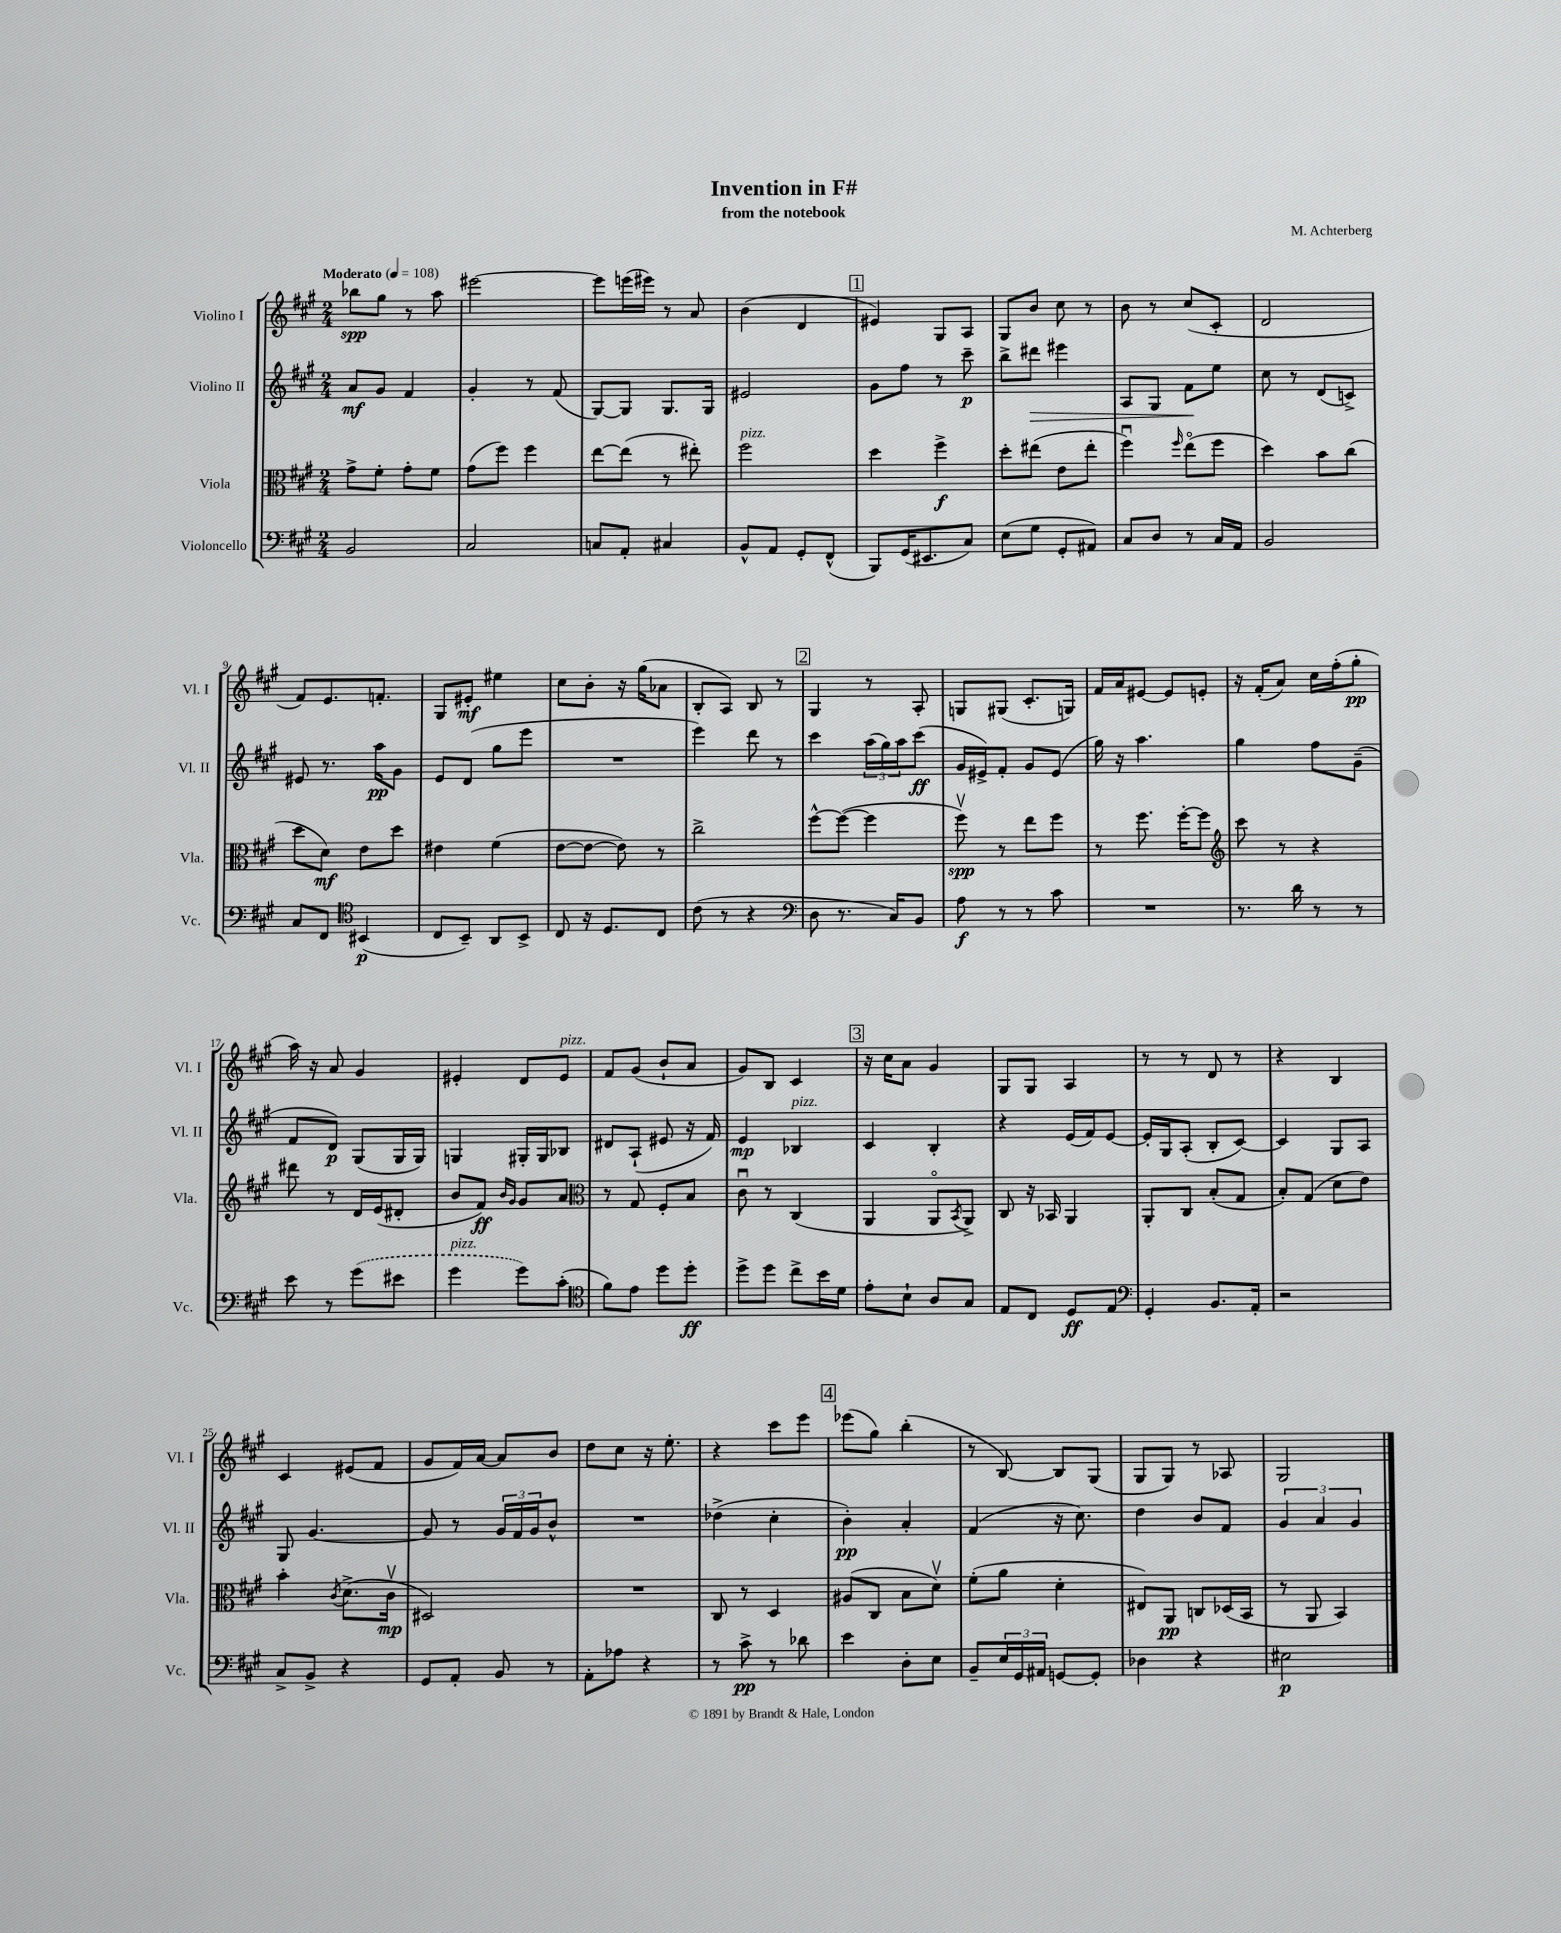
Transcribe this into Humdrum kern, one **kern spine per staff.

**kern	**dynam	**kern	**dynam	**kern	**dynam	**kern	**dynam
*part4	*part4	*part3	*part3	*part2	*part2	*part1	*part1
*staff4	*staff4	*staff3	*staff3	*staff2	*staff2	*staff1	*staff1
*I"Violoncello	*	*I"Viola	*	*I"Violino II	*	*I"Violino I	*
*I'Vc.	*	*I'Vla.	*	*I'Vl. II	*	*I'Vl. I	*
*clefF4	*	*clefC3	*	*clefG2	*	*clefG2	*
*k[f#c#g#]	*	*k[f#c#g#]	*	*k[f#c#g#]	*	*k[f#c#g#]	*
*M2/4	*	*M2/4	*	*M2/4	*	*M2/4	*
*MM108	*	*MM108	*	*MM108	*	*MM108	*
=1	=1	=1	=1	=1	=1	=1	=1
!	!	!	!	!	!	!LO:TX:a:B:t=Moderato	!
2BB/	.	8g#^\L	.	8a/L	mf	8bb-X\L	spp
.	.	8f#'\J	.	8g#/J	.	8gg#\J	.
.	.	8g#'\L	.	4f#/	.	8r	.
.	.	8f#\J	.	.	.	8aa\	.
=2	=2	=2	=2	=2	=2	=2	=2
2C#/	.	(8g#\L	.	4g#'/	.	[2eee#X\	.
.	.	8ff#\J)	.	.	.	.	.
.	.	4ff#\	.	8r	.	.	.
.	.	.	.	(8f#/	.	.	.
=3	=3	=3	=3	=3	=3	=3	=3
8Cn/L	.	[8ee\L	.	[8G#/L)	.	8eee#\L]	.
8AA'/J	.	(8ee\J]	.	8G#/J]	.	(16eeen\L	.
.	.	.	.	.	.	16eee#X\JJ)	.
4C#X/	.	8r	.	8.G#/L	.	8r	.
.	.	8ee#X'\)	.	.	.	8a/	.
.	.	.	.	16G#/Jk	.	.	.
=4	=4	=4	=4	=4	=4	=4	=4
!	!	!LO:TX:a:i:t=pizz.	!	!	!	!	!
8BB^^/L	.	2ff#\	.	2e#X/	.	(4b\	.
8AA/J	.	.	.	.	.	.	.
8GG#'/L	.	.	.	.	.	4d/	.
(8FF#^^/J	.	.	.	.	.	.	.
!!LO:REH:place=s1:t=1
=5	=5	=5	=5	=5	=5	=5	=5
8BBB/L)	.	4dd\	.	8g#\L	.	4e#X/)	.
(16GG#/K	.	.	.	8ff#\J	.	.	.
8.EE#X/	.	.	.	.	.	.	.
.	.	4ff#^\	f	8r	.	8G#/L	.
8C#/J)	.	.	.	8ccc#~\	p	8A/J	.
=6	=6	=6	=6	=6	=6	=6	=6
(8E\L	.	8dd'\L	.	8bb^\L	.	8G#/L	.
!	!	!	!	!	!LO:HP:b	!	!
8G#\J	.	(8ee#X\J	.	8ddd#X\J	>	8b/J	.
8GG#'/L	.	8e\L	.	4eee#X\	.	8cc#\	.
8AA#X/J)	.	8ee#'\J	.	.	.	8r	.
=7	=7	=7	=7	=7	=7	=7	=7
8C#/L	.	4ff#u\)	.	8A/L	.	8b\	.
8D/J	.	.	.	8G#/J	.	8r	.
.	.	16qqff#/	.	.	.	.	.
8r	.	(8ee\L	.	8f#\L	.	(8cc#/L	.
16C#/LL	.	8ff#\J	.	8ee\J	]	8c#'/J	.
16AA/JJ	.	.	.	.	.	.	.
=8	=8	=8	=8	=8	=8	=8	=8
2BB/	.	4dd\)	.	8cc#\	.	2d/	.
.	.	.	.	8r	.	.	.
.	.	8b\L	.	(8d/L	.	.	.
.	.	(8cc#\J	.	8cn^/J)	.	.	.
!!LO:LB:g=z
=9	=9	=9	=9	=9	=9	=9	=9
8C#/L	.	8dd\L	.	8e#X/	.	8f#/L)	.
8FF#/J	.	8d\J)	mf	8.r	.	8.e/	.
*clefC4	*	*	*	*	*	*	*
(4BB#X/	p	8e\L	.	.	.	.	.
.	.	.	.	16aa\KL	pp	8.fn'/J	.
.	.	8dd\J	.	8g#\J	.	.	.
=10	=10	=10	=10	=10	=10	=10	=10
8C#/L	.	4e#X\	.	8e/L	.	8G#/L	.
8BB~/J)	.	.	.	(8d/J	.	8e#X'/J	mf
8AA/L	.	(4f#\	.	8gg#\L	.	4ee#X\	.
8BB^/J	.	.	.	8eee\J	.	.	.
=11	=11	=11	=11	=11	=11	=11	=11
8C#/	.	[8e\L	.	2r	.	8cc#\L	.
16r	.	8e\J_	.	.	.	8b'\J	.
8.D/L	.	.	.	.	.	.	.
.	.	8e\])	.	.	.	16r	.
.	.	.	.	.	.	(16gg#\KL	.
8C#/J	.	8r	.	.	.	8a-X\J	.
=12	=12	=12	=12	=12	=12	=12	=12
(8c#\	.	2cc#^\	.	4eee\)	.	8B'/L	.
8r	.	.	.	.	.	8A/J)	.
4r	.	.	.	8ddd\	.	8B/	.
.	.	.	.	8r	.	8r	.
!!LO:REH:place=s1:t=2
=13	=13	=13	=13	=13	=13	=13	=13
*clefF4	*	*	*	*	*	*	*
8D\	.	[8ff#^^\L	.	4ccc#\	.	4G#/	.
8.r	.	(8ff#\J_	.	.	.	.	.
.	.	4ff#\]	.	(24aa\LL	.	8r	.
.	.	.	.	24gg#\)	.	.	.
16C#/KL)	.	.	.	.	.	.	.
.	.	.	.	24aa\J	.	.	.
8BB/J	.	.	.	(8ccc#\J	ff	8A'/	.
=14	=14	=14	=14	=14	=14	=14	=14
8A\	f	8ff#v\)	spp	16g#/LL	.	8Gn/L	.
.	.	.	.	16e#X^/J)	.	.	.
8r	.	8r	.	8f#'/J	.	(8G#X/J	.
8r	.	8ee\L	.	8g#/L	.	8.c#'/L	.
8c#\	.	8ff#\J	.	(8e#/J	.	.	.
.	.	.	.	.	.	16Gn/Jk)	.
=15	=15	=15	=15	=15	=15	=15	=15
2r	.	8r	.	16gg#\)	.	16f#/LL	.
.	.	.	.	16r	.	16a/J	.
.	.	8.ff#\	.	4.aa\	.	[8e#X/J	.
.	.	.	.	.	.	8e#/L]	.
.	.	[16ff#'\KL	.	.	.	.	.
.	.	8ff#\J]	.	.	.	8en'/J	.
=16	=16	=16	=16	=16	=16	=16	=16
*	*	*clefG2	*	*	*	*	*
8.r	.	8ccc#\	.	4gg#\	.	16r	.
.	.	.	.	.	.	(16f#'/KL	.
.	.	8r	.	.	.	8a/J)	.
16d\	.	.	.	.	.	.	.
8r	.	4r	.	8ff#\L	.	16cc#\LL	.
.	.	.	.	.	.	(16ff#'\J	.
8r	.	.	.	(8g#~\J	.	8gg#'\J	pp
!!LO:LB:g=z
=17	=17	=17	=17	=17	=17	=17	=17
8e\	.	8ddd#X\	.	8f#/L	.	16aa\)	.
.	.	.	.	.	.	16r	.
8r	.	8r	.	8d/J)	p	8a/	.
(8g#\L	.	16d/LL	.	(8G#/L	.	4g#/	.
.	.	(16e/J	.	.	.	.	.
8e#X\J	.	8d#X'/J	.	16G#/L	.	.	.
.	.	.	.	16G#/JJ)	.	.	.
=18	=18	=18	=18	=18	=18	=18	=18
!LO:TX:a:i:t=pizz.	!	!	!	!	!	!	!
4g#\	.	8b/L	.	4Gn/	.	4e#X'/	.
.	.	8f#/J)	ff	.	.	.	.
.	.	16qqb/LL	.	.	.	.	.
.	.	16qqg#/JJ	.	.	.	.	.
8g#\L)	.	8g#/L	.	16G#X'/LL	.	8d/L	.
.	.	.	.	16G#/J	.	.	.
!	!	!	!	!	!	!LO:TX:a:i:t=pizz.	!
(8c#'\J	.	8a/J	.	8B-X/J	.	8e#/J	.
=19	=19	=19	=19	=19	=19	=19	=19
*clefC4	*	*clefC3	*	*	*	*	*
8f#\L)	.	8r	.	8d#X/L	.	8f#/L	.
8e\J	.	8G#/	.	(8A`/J	.	(8g#/J	.
8dd\L	.	8F#'/L	.	8e#X/	.	8b`/L	.
8dd'\J	ff	8B/J	.	16r	.	8a/J	.
.	.	.	.	16f#/)	.	.	.
=20	=20	=20	=20	=20	=20	=20	=20
8dd^\L	.	8c#u\	.	4e/	mp	8g#/L)	.
8dd\J	.	8r	.	.	.	8B/J	.
!	!	!	!	!LO:TX:a:i:t=pizz.	!	!	!
8cc#^\L	.	(4C#/	.	4B-X/	.	4c#/	.
16b\L	.	.	.	.	.	.	.
16d\JJ	.	.	.	.	.	.	.
!!LO:REH:place=s1:t=3
=21	=21	=21	=21	=21	=21	=21	=21
8e'\L	.	4AA/	.	4c#/	.	16r	.
.	.	.	.	.	.	16cc#\KL	.
8B`\J	.	.	.	.	.	8a\J	.
8A/L	.	8AA/L	.	4B'/	.	4g#/	.
.	.	8qBB/	.	.	.	.	.
8G#/J	.	8AA^/J)	.	.	.	.	.
=22	=22	=22	=22	=22	=22	=22	=22
8E/L	.	8C#/	.	4r	.	8G#/L	.
8C#/J	.	16r	.	.	.	8G#/J	.
.	.	16BB-X/	.	.	.	.	.
8D/L	ff	4AA/	.	(16e/LL	.	4A/	.
.	.	.	.	16f#/J)	.	.	.
8E/J	.	.	.	[8e/J	.	.	.
=23	=23	=23	=23	=23	=23	=23	=23
*clefF4	*	*	*	*	*	*	*
4GG#'/	.	8AA'/L	.	16e'/LL]	.	8r	.
.	.	.	.	16G#/J	.	.	.
.	.	8C#/J	.	(8A'/J	.	8r	.
8.BB/L	.	(8B'/L	.	8B'/L	.	8d/	.
.	.	8G#/J	.	[8c#/J)	.	8r	.
16AA'/Jk	.	.	.	.	.	.	.
=24	=24	=24	=24	=24	=24	=24	=24
2r	.	8B'/L)	.	4c#/]	.	4r	.
.	.	(8G#/J	.	.	.	.	.
.	.	8d\L	.	8G#/L	.	4B/	.
.	.	8e\J)	.	8A/J	.	.	.
!!LO:LB:g=z
=25	=25	=25	=25	=25	=25	=25	=25
8C#^/L	.	4b'\	.	8G#/	.	4c#/	.
8BB^/J	.	.	.	[4.g#/	.	.	.
.	.	8qc#/	.	.	.	.	.
4r	.	(8.d^\L	.	.	.	(8e#X/L	.
.	.	.	.	.	.	8f#/J	.
.	.	16c#v\Jk	mp	.	.	.	.
=26	=26	=26	=26	=26	=26	=26	=26
8GG#/L	.	2D#X/)	.	8g#/]	.	8g#/L	.
8AA'/J	.	.	.	8r	.	16f#/L)	.
.	.	.	.	.	.	[16a/JJ	.
8BB/	.	.	.	24g#/LL	.	8a/L]	.
.	.	.	.	24f#/	.	.	.
.	.	.	.	24g#/J	.	.	.
8r	.	.	.	8b^^/J	.	8b/J	.
=27	=27	=27	=27	=27	=27	=27	=27
8AA'\L	.	2r	.	2r	.	8dd\L	.
8A-X\J	.	.	.	.	.	8cc#\J	.
4r	.	.	.	.	.	16r	.
.	.	.	.	.	.	8.ee'\	.
=28	=28	=28	=28	=28	=28	=28	=28
8r	.	8C#/	.	(4dd-X^\	.	4r	.
8c#^\	pp	8r	.	.	.	.	.
8r	.	4D/	.	4cc#'\	.	8ccc#\L	.
8d-X\	.	.	.	.	.	8eee\J	.
!!LO:REH:place=s1:t=4
=29	=29	=29	=29	=29	=29	=29	=29
4e\	.	(8A#X/L	.	4b'\)	pp	(8eee-X\L	.
.	.	8C#/J	.	.	.	8gg#\J)	.
8D'\L	.	8B\L	.	4a'/	.	(4bb'\	.
8E\J	.	8dv\J)	.	.	.	.	.
=30	=30	=30	=30	=30	=30	=30	=30
8BB~/L	.	(8f#'\L	.	(4f#/	.	8r	.
24E/L	.	8a\J	.	.	.	[8B/)	.
24GG#/	.	.	.	.	.	.	.
24AA#X/JJ	.	.	.	.	.	.	.
[8GGn/L	.	4d'\	.	16r	.	8B/L]	.
.	.	.	.	8.cc#\)	.	.	.
8GG'/J]	.	.	.	.	.	(8G#/J	.
=31	=31	=31	=31	=31	=31	=31	=31
4D-X\	.	8E#X/L)	.	4dd\	.	8G#/L	.
.	.	8AA/J	pp	.	.	8G#/J)	.
4r	.	8Cn/L	.	8b/L	.	8r	.
.	.	(16D-X/L	.	8f#/J	.	8A-X/	.
.	.	16BB/JJ	.	.	.	.	.
=32	=32	=32	=32	=32	=32	=32	=32
2E#X\	p	8r	.	6g#/	.	2G#/	.
.	.	8AA/	.	.	.	.	.
.	.	.	.	6a/	.	.	.
.	.	4BB/)	.	.	.	.	.
.	.	.	.	6g#/	.	.	.
==	==	==	==	==	==	==	==
*-	*-	*-	*-	*-	*-	*-	*-
